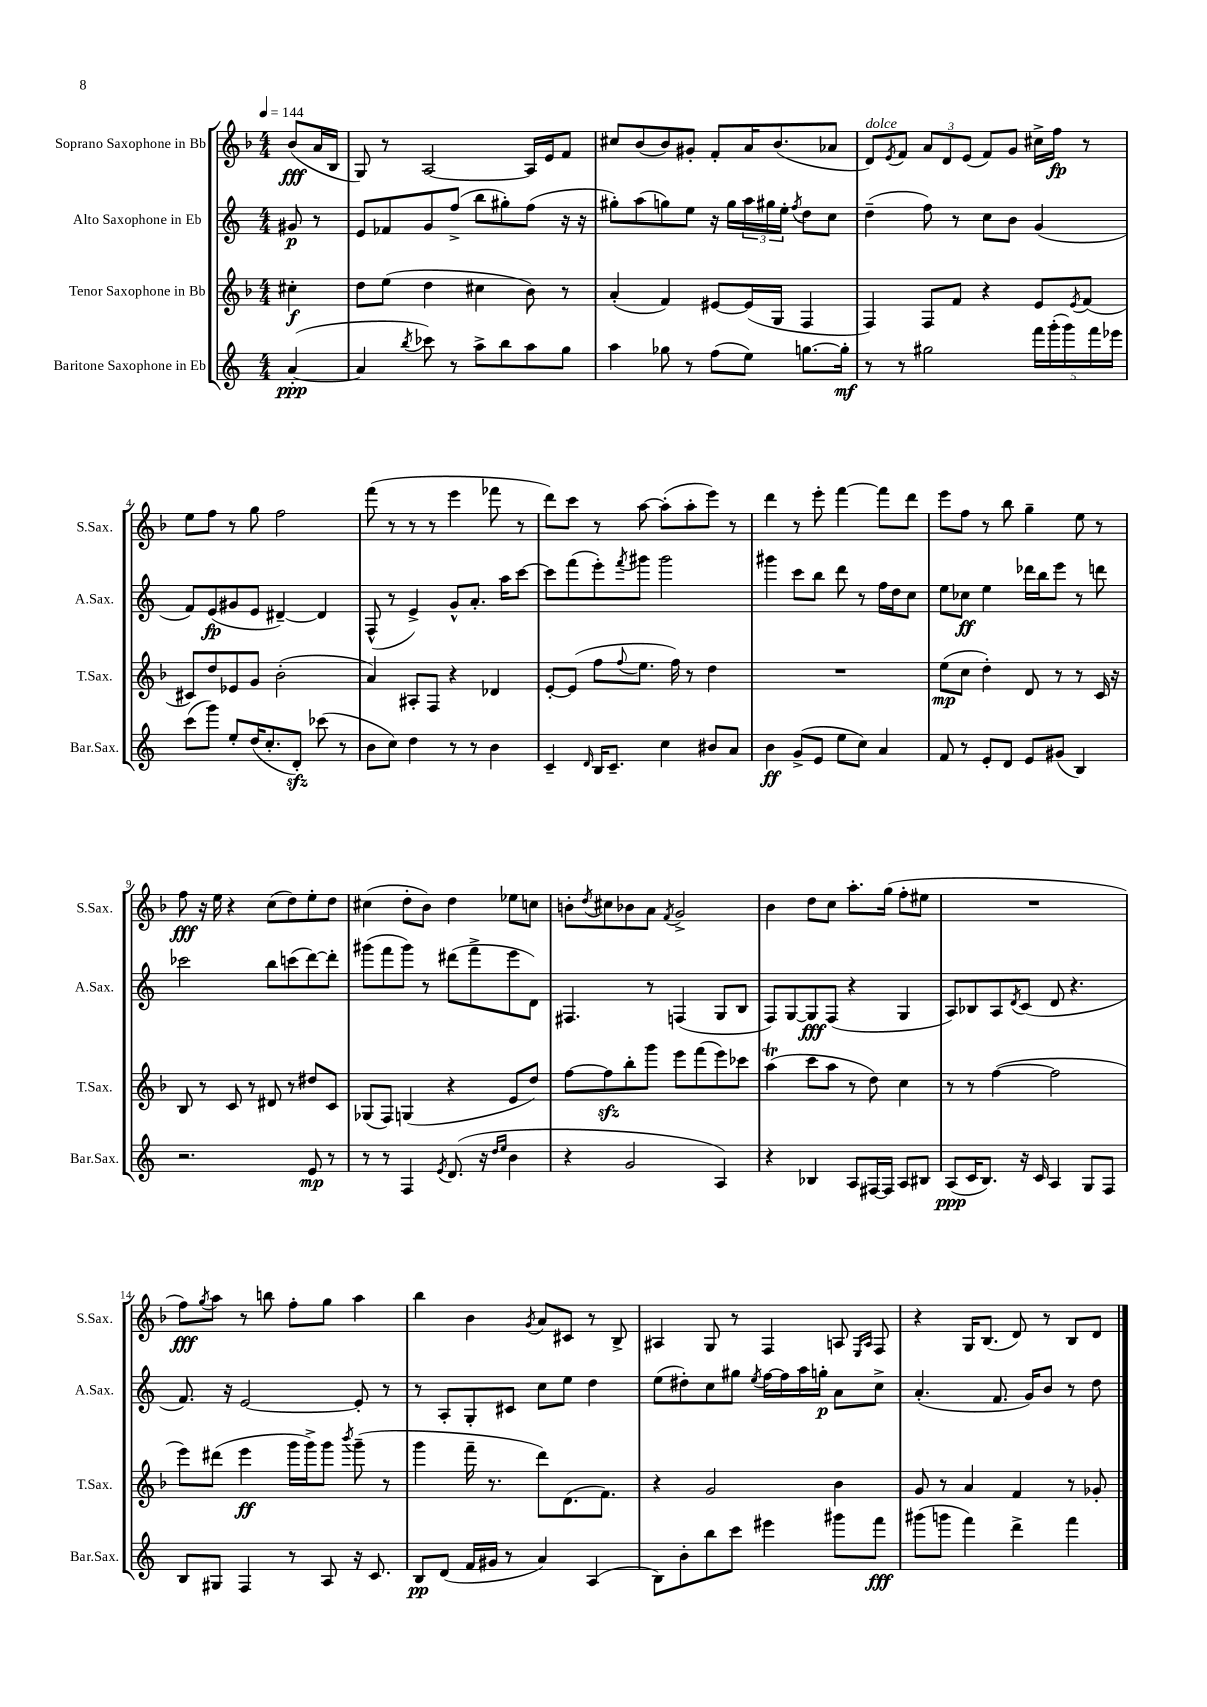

**kern	**dynam	**kern	**dynam	**kern	**dynam	**kern	**dynam
*part4	*part4	*part3	*part3	*part2	*part2	*part1	*part1
*staff4	*staff4	*staff3	*staff3	*staff2	*staff2	*staff1	*staff1
*I"Baritone Saxophone in Eb	*	*I"Tenor Saxophone in Bb	*	*I"Alto Saxophone in Eb	*	*I"Soprano Saxophone in Bb	*
*I'Bar.Sax.	*	*I'T.Sax.	*	*I'A.Sax.	*	*I'S.Sax.	*
*clefG2	*	*clefG2	*	*clefG2	*	*clefG2	*
*k[]	*	*k[b-]	*	*k[]	*	*k[b-]	*
*M4/4	*	*M4/4	*	*M4/4	*	*M4/4	*
*MM144	*	*MM144	*	*MM144	*	*MM144	*
=	=	=	=	=	=	=	=
([4a'/	ppp	4cc#X'\	f	8g#X/	p	(8b-/L	fff
.	.	.	.	8r	.	16a/L	.
.	.	.	.	.	.	16B-/JJ	.
=1	=1	=1	=1	=1	=1	=1	=1
4a/]	.	8dd\L	.	8e/L	.	8G/)	.
.	.	(8ee\J	.	8f-X/	.	8r	.
8qbb/	.	.	.	.	.	.	.
8ccc-X\)	.	4dd\	.	8g/	.	[2A/	.
8r	.	.	.	(8ff^/J	.	.	.
8aa^\L	.	4cc#X\	.	8bb\L	.	.	.
8bb\	.	.	.	8gg#X'\)	.	.	.
8aa\	.	8b-\)	.	(8ff\J	.	16A/LL]	.
.	.	.	.	.	.	16e/J	.
8gg\J	.	8r	.	16r	.	8f/J	.
.	.	.	.	16r	.	.	.
=2	=2	=2	=2	=2	=2	=2	=2
4aa\	.	(4a'/	.	8gg#X'\L)	.	8cc#X/L	.
.	.	.	.	(8aa\	.	(8b-/	.
8gg-X\	.	4f/)	.	8ggn\)	.	8b-/)	.
8r	.	.	.	8ee\J	.	8g#X'/J	.
(8ff\L	.	[8e#X/L	.	16r	.	8f'/L	.
.	.	.	.	16gg\LL	.	.	.
8ee\J)	.	(16e#/L]	.	24aa\	.	16a/K	.
.	.	.	.	24gg#X\	.	.	.
.	.	16G/JJ	.	.	.	(8.b-/	.
.	.	.	.	24ee'\JJ	.	.	.
.	.	.	.	8qff/	.	.	.
[8.ggn\L	.	4F/	.	8dd\L	.	.	.
.	.	.	.	8cc\J	.	8a-X/J	.
16gg'\Jk]	mf	.	.	.	.	.	.
=3	=3	=3	=3	=3	=3	=3	=3
!	!	!	!	!	!	!LO:TX:a:i:t=dolce	!
8r	.	4F/)	.	(4dd~\	.	8d/L)	.
.	.	.	.	.	.	8qe/	.
8r	.	.	.	.	.	8f/J	.
2gg#X\	.	8F/L	.	8ff\)	.	12a/L	.
.	.	.	.	.	.	12d/	.
.	.	8f/J	.	8r	.	.	.
.	.	.	.	.	.	(12e/J	.
.	.	4r	.	8cc\L	.	8f/L)	.
.	.	.	.	8b\J	.	8g/J	.
20fff\LL	.	8e/L	.	(4g/	.	16cc#X^\LL	.
(20ggg'\	.	.	.	.	.	.	.
.	.	.	.	.	.	16ff\JJ	fp
20ggg\)	.	.	.	.	.	.	.
.	.	8qe/	.	.	.	.	.
.	.	(8f/J	.	.	.	8r	.
20fff\	.	.	.	.	.	.	.
20eee-X\JJ	.	.	.	.	.	.	.
!!LO:LB:g=z
=4	=4	=4	=4	=4	=4	=4	=4
(8ccc\L	.	8c#X/L)	.	8f/L)	.	8ee\L	.
8ggg\J)	.	8dd/	.	(8e/	fp	8ff\J	.
8ee'/L	.	8e-X/	.	8g#X/	.	8r	.
(16dd/K	.	8g/J	.	8e/J	.	8gg\	.
8.cc'/	.	.	.	.	.	.	.
.	.	(2b-'\	.	[4d#X~/)	.	2ff\	.
8dzz'/J)	.	.	.	.	.	.	.
(8ccc-X\	.	.	.	4d#/]	.	.	.
8r	.	.	.	.	.	.	.
=5	=5	=5	=5	=5	=5	=5	=5
8b\L	.	4a/)	.	(8F^^/	.	(8fff\	.
8cc\J)	.	.	.	8r	.	8r	.
4dd\	.	8A#X'/L	.	4e^/)	.	8r	.
.	.	8F/J	.	.	.	8r	.
8r	.	4r	.	8g^^/L	.	4eee\	.
8r	.	.	.	8.a'/J	.	.	.
4b\	.	4d-X/	.	.	.	8fff-X\	.
.	.	.	.	16aa\KL	.	.	.
.	.	.	.	[8ccc\J	.	8r	.
=6	=6	=6	=6	=6	=6	=6	=6
4c~/	.	[8e'/L	.	8ccc\L]	.	8ddd\L)	.
.	.	(8e/J]	.	(8fff\	.	8ccc\J	.
16qqd/	.	.	.	.	.	.	.
16B/KL	.	8ff\L	.	8eee'\)	.	8r	.
8.c~/J	.	.	.	.	.	.	.
.	.	8qqff/	.	8qfff/	.	.	.
.	.	8.ee\J	.	8ggg#X\J	.	[8aa\	.
4cc\	.	.	.	2ggg#\	.	(8aa'\L]	.
.	.	16ff\)	.	.	.	.	.
.	.	8r	.	.	.	8aa'\	.
8b#X/L	.	4dd\	.	.	.	8eee\J)	.
8a/J	.	.	.	.	.	8r	.
=7	=7	=7	=7	=7	=7	=7	=7
4b\	ff	1r	.	4ggg#X\	.	4ddd\	.
(8g^/L	.	.	.	8ccc\L	.	8r	.
8e/J	.	.	.	8bb\J	.	8eee'\	.
8ee\L	.	.	.	8ddd\	.	[4fff\	.
8cc\J)	.	.	.	8r	.	.	.
4a/	.	.	.	16ff\LL	.	8fff\L]	.
.	.	.	.	16dd\J	.	.	.
.	.	.	.	8cc\J	.	8ddd\J	.
=8	=8	=8	=8	=8	=8	=8	=8
8f/	.	(8ee\L	mp	8ee\L	.	8eee\L	.
8r	.	8cc\J	.	8cc-X\J	ff	8ff\J	.
8e'/L	.	4dd'\)	.	4ee\	.	8r	.
8d/J	.	.	.	.	.	8bb-\	.
8e/L	.	8d/	.	16ddd-X\LL	.	4gg~\	.
.	.	.	.	16bb\J	.	.	.
(8g#X/J	.	8r	.	8eee\J	.	.	.
4B/)	.	8r	.	8r	.	8ee\	.
.	.	16c/	.	8dddn\	.	8r	.
.	.	16r	.	.	.	.	.
!!LO:LB:g=z
=9	=9	=9	=9	=9	=9	=9	=9
2.r	.	8B-/	.	2ccc-X\	.	8ff\	fff
.	.	8r	.	.	.	16r	.
.	.	.	.	.	.	16ee\	.
.	.	8c/	.	.	.	4r	.
.	.	8r	.	.	.	.	.
.	.	8d#X/	.	8bb\L	.	(8cc\L	.
.	.	8r	.	(8cccn\	.	8dd\)	.
8e/	mp	8dd#X/L	.	[8ddd\)	.	8ee'\	.
8r	.	8c/J	.	8ddd'\J]	.	8dd\J	.
=10	=10	=10	=10	=10	=10	=10	=10
8r	.	(8G-X/L	.	(8ggg#X\L	.	(4cc#X\	.
8r	.	8F/J)	.	8fff\	.	.	.
4F/	.	(4Gn/	.	8ggg#\J)	.	8dd'\L	.
.	.	.	.	8r	.	8b-\J)	.
8qe/	.	.	.	.	.	.	.
(8.d/	.	4r	.	(8ddd#X\L	.	4dd\	.
.	.	.	.	8fff^\	.	.	.
16r	.	.	.	.	.	.	.
16qqdd/LL	.	.	.	.	.	.	.
16qqee/JJ	.	.	.	.	.	.	.
4b\	.	8e/L	.	8eee\	.	8ee-X\L	.
.	.	8dd/J)	.	8d\J)	.	8ccn\J	.
=11	=11	=11	=11	=11	=11	=11	=11
4r	.	[8ff\L	.	4.F#X/	.	8bn'\L	.
.	.	.	.	.	.	8qdd/	.
.	.	8ffzz\]	.	.	.	8cc#X\	.
2g/	.	8bb-'\	.	.	.	8b-X\	.
.	.	8ggg\J	.	8r	.	8a\J	.
.	.	.	.	.	.	8qf/	.
.	.	8eee\L	.	(4Fn/	.	2g^/	.
.	.	(8fff\	.	.	.	.	.
4A/)	.	8eee\)	.	8G/L	.	.	.
.	.	8ccc-X\J	.	8B/J	.	.	.
=12	=12	=12	=12	=12	=12	=12	=12
4r	.	(4aat\	.	8F/L)	.	4b-\	.
.	.	.	.	[8G/	.	.	.
4B-X/	.	8ccc\L	.	8G/]	fff	8dd\L	.
.	.	8aa\J	.	(8F/J	.	8cc\J	.
8A/L	.	8r	.	4r	.	8.aa'\L	.
[16F#X/L	.	8dd\)	.	.	.	.	.
16F#/JJ]	.	.	.	.	.	(16gg\Jk	.
8A/L	.	4cc\	.	4G/	.	8ff'\L	.
8B#X/J	.	.	.	.	.	8ee#X\J	.
=13	=13	=13	=13	=13	=13	=13	=13
(8A/L	ppp	8r	.	8A/L)	.	1r	.
16c/K	.	8r	.	8B-X/	.	.	.
8.B/J)	.	.	.	.	.	.	.
.	.	([4ff\	.	8A/	.	.	.
.	.	.	.	8qd/	.	.	.
16r	.	.	.	(8c/J	.	.	.
16c/	.	.	.	.	.	.	.
4A/	.	2ff\]	.	8d/	.	.	.
.	.	.	.	4.r	.	.	.
8G/L	.	.	.	.	.	.	.
8F/J	.	.	.	.	.	.	.
!!LO:LB:g=z
=14	=14	=14	=14	=14	=14	=14	=14
8B/L	.	8eee\L)	.	8.f/)	.	8ff\L)	fff
.	.	.	.	.	.	8qgg/	.
8G#X/J	.	(8ddd#X\J	.	.	.	8aa\J	.
.	.	.	.	16r	.	.	.
4F/	.	4eee\	ff	[2e/	.	8r	.
.	.	.	.	.	.	8bbn\	.
8r	.	16ggg\LL	.	.	.	8ff'\L	.
.	.	16ggg^\J)	.	.	.	.	.
8A/	.	8ggg\J	.	.	.	8gg\J	.
.	.	8qbbb-/	.	.	.	.	.
16r	.	(8ggg~\	.	8e'/]	.	4aa\	.
8.c/	.	.	.	.	.	.	.
.	.	8r	.	8r	.	.	.
=15	=15	=15	=15	=15	=15	=15	=15
8B/L	pp	4ggg\	.	8r	.	4bb-\	.
(8d/J	.	.	.	8A'/L	.	.	.
16f/LL	.	16fff~\	.	8G'/	.	4b-\	.
16g#X/JJ	.	8.r	.	.	.	.	.
8r	.	.	.	8c#X/J	.	.	.
.	.	.	.	.	.	8qg/	.
4a/)	.	8ddd\L)	.	8cc\L	.	8a/L	.
.	.	(8.d\	.	8ee\J	.	8c#X/J	.
(4A/	.	.	.	4dd\	.	8r	.
.	.	8.f\J)	.	.	.	.	.
.	.	.	.	.	.	8B-^/	.
=16	=16	=16	=16	=16	=16	=16	=16
8B\L)	.	4r	.	(8ee\L	.	4A#X/	.
8b'\	.	.	.	8dd#X'\)	.	.	.
8bb\	.	2g/	.	8cc\	.	8G/	.
8ccc\J	.	.	.	8gg#X\J	.	8r	.
.	.	.	.	8qee/	.	.	.
4eee#X\	.	.	.	[16ff\LL	.	4F/	.
.	.	.	.	16ff\]	.	.	.
.	.	.	.	16aa\	.	.	.
.	.	.	.	16ggn'\JJ	p	.	.
8ggg#X\L	.	4b-\	.	8a\L	.	8An/	.
.	.	.	.	.	.	16qqE/LL	.
.	.	.	.	.	.	16qqA/JJ	.
8fff\J	fff	.	.	8cc^\J	.	8F/	.
=17	=17	=17	=17	=17	=17	=17	=17
(8ggg#X\L	.	8g/	.	(4.a'/	.	4r	.
8gggn\J	.	8r	.	.	.	.	.
4fff\)	.	4a/	.	.	.	16G/KL	.
.	.	.	.	.	.	(8.B-/J	.
.	.	.	.	8.f/	.	.	.
4ddd^\	.	4f/	.	.	.	8d/)	.
.	.	.	.	16g/KL)	.	.	.
.	.	.	.	8b/J	.	8r	.
4fff\	.	8r	.	8r	.	8B-/L	.
.	.	8g-X'/	.	8dd\	.	8d/J	.
==	==	==	==	==	==	==	==
*-	*-	*-	*-	*-	*-	*-	*-
